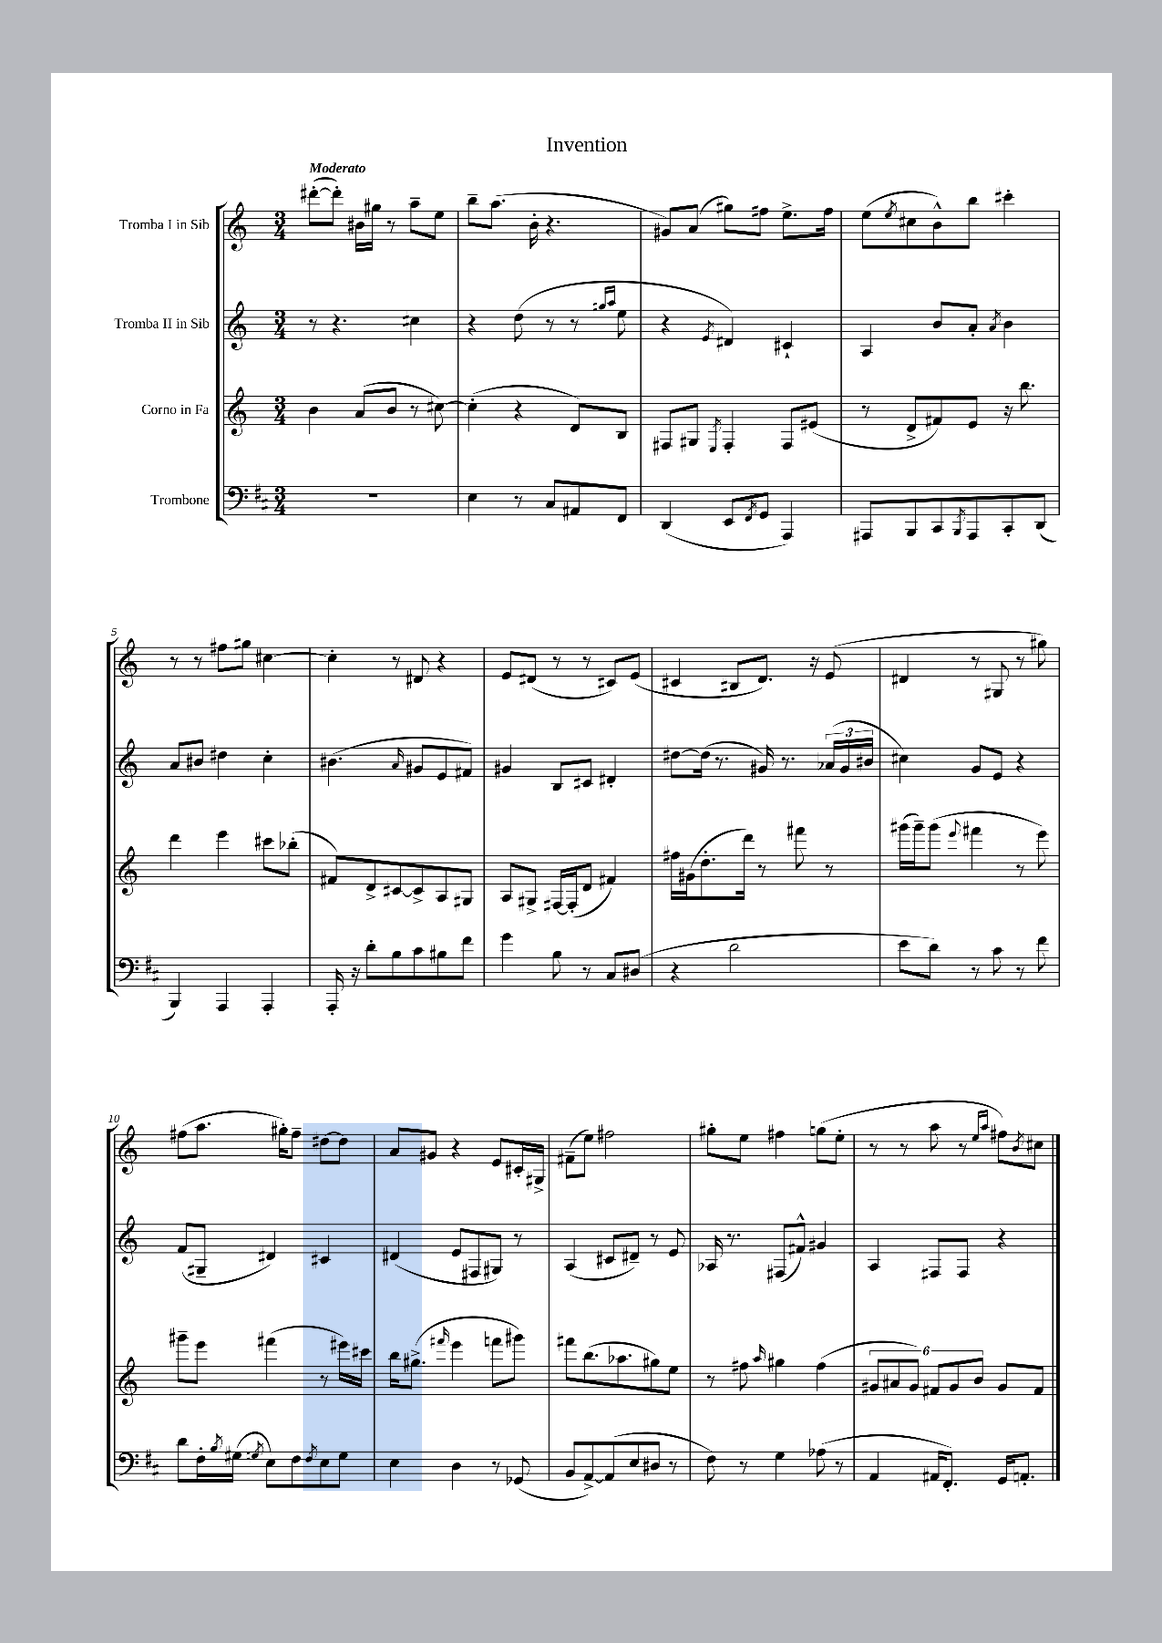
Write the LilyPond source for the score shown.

\header { title = "Invention" }
<<
\new StaffGroup <<
\new Staff = "s0" \with { instrumentName = "Tromba I in Sib" } {
    \clef treble \key c \major \numericTimeSignature \time 3/4 \tempo "Moderato"
    dis'''8~-.( dis'''8-.) bis'16 gis''16 r8 a''8-- e''8 |
    b''8-- a''8.( b'16-. r4. |
    gis'8) a'8( gis''8) fis''8 e''8.-> fis''16 |
    e''8( \acciaccatura { e''8 } cis''8 b'8-^) b''8 cis'''4-. |
    r8 r8 fis''8 gis''8 cis''4~ |
    cis''4-. r8 dis'8 r4 |
    e'8 dis'8( r8 r8 cis'8) e'8( |
    cis'4 bis8 d'8.) r16 e'8( |
    dis'4 r8 gis8 r8 gis''8) |
    fis''8( a''8. gis''16-.) fis''8-- dis''8~ dis''8 |
    a'8 gis'8 r4 e'8 cis'16-. gis16-> |
    fis'8--( e''8) fis''2 |
    gis''8-. e''8 fis''4 g''8( e''8-. |
    r8 r8 a''8 r8 \grace { e''16 a''16 } fis''8) \acciaccatura { b'8 } cis''8 \bar "|." |
}
\new Staff = "s1" \with { instrumentName = "Tromba II in Sib" } {
    \clef treble \key c \major \numericTimeSignature \time 3/4
    r8 r4. cis''4 |
    r4 d''8( r8 r8 \grace { gis''16 a''16 } e''8 |
    r4 \acciaccatura { e'8 } dis'4) cis'4-! |
    a4 b'8 a'8-. \acciaccatura { a'8 } b'4 |
    a'8 bis'8 dis''4 c''4-. |
    bis'4.( \grace { a'16 } gis'8 e'8 fis'8) |
    gis'4 b8 cis'8 dis'4-. |
    dis''8~ dis''16( r8. gis'16) r8. \tuplet 3/2 { aes'16( gis'16 bis'16 } |
    cis''4) g'8 e'8 r4 |
    f'8( gis8-- dis'4) cis'4 |
    dis'4( e'8 fis8 gis8) r8 |
    a4( cis'8 dis'8--) r8 e'8 |
    aes16 r8. fis8( fis'8-^) gis'4 |
    a4 fis8 fis8 r4 \bar "|." |
}
\new Staff = "s2" \with { instrumentName = "Corno in Fa" } {
    \clef treble \key c \major \numericTimeSignature \time 3/4
    b'4 a'8( b'8 r8 cis''8~) |
    cis''4-.( r4 d'8) b8 |
    fis8 gis8 \acciaccatura { e8 } fis4-. fis8 eis'8( |
    r8 d'8-> fis'8) e'8 r16 b''8. |
    d'''4 e'''4 cis'''8 bes''8-.( |
    fis'8) d'8-> cis'8~ cis'8-> a8 gis8 |
    a8 gis8-> fis16~ fis16-.( d'8 fis'4) |
    fis''16 gis'16( d''8.-. d'''16) r8 fis'''8 r8 |
    gis'''16( gis'''16--) gis'''8( \appoggiatura { e'''8 } fis'''4 r8 e'''8) |
    gis'''8-- e'''8 fis'''4( r8 eis'''16) cis'''16 |
    b''16 gis''8.->( \grace { fis'''16 } e'''4 f'''8 gis'''8) |
    fis'''8 b''8.( aes''8. gis''8) e''8 |
    r8 fis''8 \grace { a''16 } gis''4 fis''4( |
    \tuplet 6/4 { gis'8 ais'8 gis'8) fis'8 gis'8 b'8 } gis'8 fis'8 \bar "|." |
}
\new Staff = "s3" \with { instrumentName = "Trombone" } {
    \clef bass \key d \major \numericTimeSignature \time 3/4
    R2. |
    e4 r8 cis8 ais,8 fis,8 |
    d,4( e,8 \acciaccatura { fis,8 } g,8 a,,4) |
    ais,,8 b,,8 cis,8 \acciaccatura { b,,8 } ais,,8 cis,8-. d,8( |
    b,,4) a,,4 a,,4-. |
    a,,16-. r16 d'8-. b8 cis'8 bis8 fis'8 |
    g'4 b8 r8 cis8 dis8( |
    r4 d'2 |
    e'8 d'8) r8 cis'8 r8 fis'8 |
    d'8 fis16-. \acciaccatura { b8 } gis16( \acciaccatura { g8 } e8) fis8 \acciaccatura { fis8 } e8 g8 |
    e4 d4 r8 ges,8( |
    b,8 a,8~->) a,8( e8 dis8 r8 |
    fis8) r8 g4 aes8( r8 |
    a,4 ais,16 fis,8.-.) g,16 a,8.-. \bar "|." |
}
>>
>>
